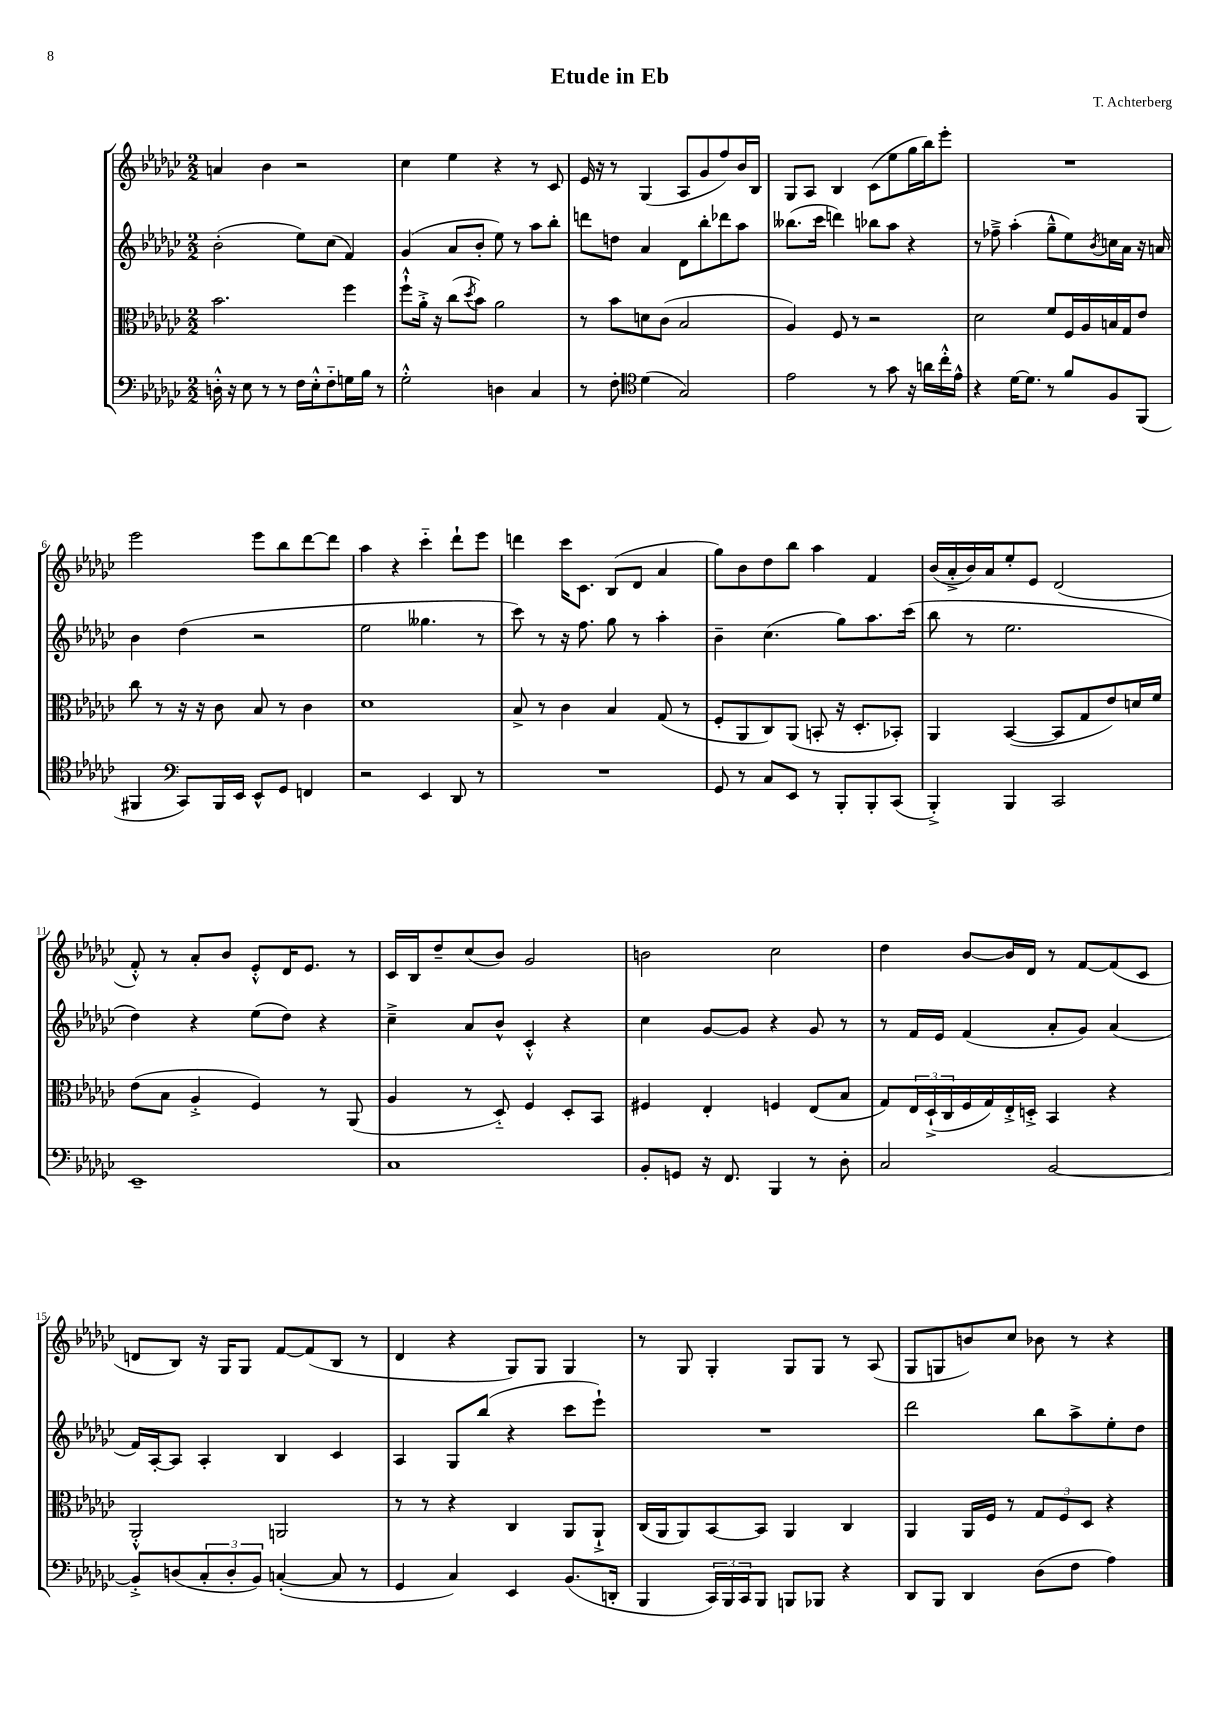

**kern	**kern	**kern	**kern
*part4	*part3	*part2	*part1
*staff4	*staff3	*staff2	*staff1
*clefF4	*clefC3	*clefG2	*clefG2
*k[b-e-a-d-g-c-]	*k[b-e-a-d-g-c-]	*k[b-e-a-d-g-c-]	*k[b-e-a-d-g-c-]
*M2/2	*M2/2	*M2/2	*M2/2
=1	=1	=1	=1
16Dn'^^\	2.b-\	(2b-'\	4an/
16r	.	.	.
8E-\	.	.	.
8r	.	.	4b-\
8r	.	.	.
16F\LL	.	8ee-\L)	2r
16E-'^^\J	.	.	.
8F\	.	(8cc-\J	.
16Gn\L	4ff\	4f/)	.
16B-\JJ	.	.	.
8r	.	.	.
=2	=2	=2	=2
2G-'^^\	8ff`^^\L	(4g-/	4cc-\
.	16a-'^\Jk	.	.
.	16r	.	.
.	(8cc-\L	8a-/L	4ee-\
.	8qdd-/	.	.
.	8b-\J)	8b-'/J	.
4Dn\	2a-\	8ee-\)	4r
.	.	8r	.
4C-/	.	8aa-\L	8r
.	.	8bb-'\J	8c-/
=3	=3	=3	=3
8r	8r	8dddn\L	16e-/
.	.	.	16r
8F'\	8b-\L	8ddn\J	8r
*clefC4	*	*	*
(4d-\	8dn\	4a-/	(4G-/
.	(8c-\J	.	.
2G-/)	2B-/	8d-\L	8A-/L
.	.	8bb-'\	8g-/
.	.	8ddd-X\	8ff/)
.	.	8aa-\J	16b-/L
.	.	.	16B-/JJ
=4	=4	=4	=4
2e-\	4A-/)	(8.bb--X\L	8G-/L
.	.	.	8A-/J
.	.	16ccc-\Jk	.
.	8F/	4dddn\)	4B-/
.	8r	.	.
8r	2r	8bb-X\L	(8c-\L
8g-\	.	8aa-\J	8ee-\
16r	.	4r	16gg-\L
16an\LL	.	.	16bb-\J)
16cc-'^^\	.	.	8eee-'\J
16e-^^\JJ	.	.	.
=5	=5	=5	=5
4r	2d-\	8r	1r
.	.	8ff-X~^\	.
[16d-\KL	.	(4aa-'\	.
8.d-\J]	.	.	.
8r	8f/L	8gg-~^^\L	.
8f/L	16F/L	8ee-\)	.
.	16A-/	.	.
.	.	8qb-/	.
8F/	16Bn/	16ccn\L	.
.	16G-/J	16a-\JJ	.
(8FF/J	8e-/J	16r	.
.	.	16an/	.
!!LO:LB:g=z
=6	=6	=6	=6
4FF#X/	8cc-\	4b-\	2eee-\
.	8r	.	.
*clefF4	*	*	*
8CC-/L)	16r	(4dd-\	.
.	16r	.	.
16BBB-/L	8c-\	.	.
16EE-/JJ	.	.	.
8EE-^^/L	8B-/	2r	8eee-\L
8GG-/J	8r	.	8bb-\
4FFn/	4c-\	.	[8ddd-\
.	.	.	8ddd-\J]
=7	=7	=7	=7
2r	1d-	2ee-\	4aa-\
.	.	.	4r
4EE-/	.	4.gg--X\	4ccc-\
8DD-/	.	.	8ddd-`\L
8r	.	8r	8eee-\J
=8	=8	=8	=8
1r	8B-^/	8ccc-\)	4dddn\
.	8r	8r	.
.	4c-\	16r	16ccc-\KL
.	.	8.ff\	8.c-\J
.	4B-/	8gg-\	(8B-/L
.	.	8r	8d-/J
.	(8G-/	4aa-'\	4a-/
.	8r	.	.
=9	=9	=9	=9
8GG-/	8F'/L	4b-~\	8gg-\L)
8r	8AA-/	.	8b-\
8C-/L	8C-/)	(4.cc-\	8dd-\
8EE-/J	(8AA-/J	.	8bb-\J
8r	8BBn'/	.	4aa-\
8BBB-'/L	16r	8gg-\L)	.
.	8.D-'/L	.	.
8BBB-'/	.	8.aa-\	4f/
(8CC-/J	8BB-X'/J)	.	.
.	.	(16ccc-\Jk	.
=10	=10	=10	=10
4BBB-'^/)	4AA-/	8bb-\	(16b-/LL
.	.	.	16a-'^/
.	.	8r	16b-/)
.	.	.	16a-/J
4BBB-/	([4BB-/	2.ee-\	8ee-'/
.	.	.	8e-/J
2CC-/	8BB-/L]	.	(2d-/
.	8G-/	.	.
.	8e-/)	.	.
.	16dn/L	.	.
.	16f/JJ	.	.
!!LO:LB:g=z
=11	=11	=11	=11
1EE-~	(8e-\L	4dd-\)	8f'^^/)
.	8B-\J	.	8r
.	4A-'^/	4r	8a-'/L
.	.	.	8b-/J
.	4F/)	(8ee-\L	8e-'^^/L
.	.	8dd-\J)	16d-/K
.	.	.	8.e-/J
.	8r	4r	.
.	(8AA-/	.	8r
=12	=12	=12	=12
1C-	4A-/	4cc-~^\	16c-/LL
.	.	.	16B-/J
.	.	.	8dd-~/
.	8r	8a-/L	(8cc-/
.	8D-/)	8b-^^/J	8b-/J)
.	4F/	4c-'^^/	2g-/
.	8D-'/L	4r	.
.	8BB-/J	.	.
=13	=13	=13	=13
8BB-'/L	4F#X/	4cc-\	2bn\
8GGn/J	.	.	.
16r	4E-'/	[8g-/L	.
8.FF/	.	.	.
.	.	8g-/J]	.
4BBB-/	4Fn/	4r	2cc-\
8r	(8E-/L	8g-/	.
8D-'\	8B-/J	8r	.
=14	=14	=14	=14
2C-/	8G-/L)	8r	4dd-\
.	24E-/L	16f/LL	.
.	(24D-`^/	.	.
.	.	16e-/JJ	.
.	24C-/	.	.
.	16F/	(4f/	[8b-/L
.	16G-/)	.	.
.	16E-'^/	.	16b-/L]
.	16Dn'^/JJ	.	16d-/JJ
[2BB-/	4BB-/	8a-'/L	8r
.	.	8g-/J)	[8f/L
.	4r	(4a-/	(8f/]
.	.	.	8c-/J
!!LO:LB:g=z
=15	=15	=15	=15
8BB-'^/L]	2AA-'^^/	16f/LL)	8dn/L
.	.	[16A-'/J	.
(8Dn/	.	8A-/J]	8B-/J)
12C-'/	.	4A-'/	16r
.	.	.	16G-/KL
12D'/	.	.	.
.	.	.	8G-/J
12BB-/J)	.	.	.
([4Cn'/	2AAn/	4B-/	[8f/L
.	.	.	(8f/]
8C/]	.	4c-/	8B-/J
8r	.	.	8r
=16	=16	=16	=16
4GG-/	8r	4A-/	4d-/
.	8r	.	.
4C-/)	4r	8G-/L	4r
.	.	(8bb-/J	.
4EE-/	4C-/	4r	8G-/L)
.	.	.	8G-/J
(8.BB-/L	8AA-/L	8ccc-\L	4G-/
.	8AA-`^/J	8eee-`\J)	.
16DDn'/Jk	.	.	.
=17	=17	=17	=17
4BBB-/	(16C-/LL	1r	8r
.	16AA-/J	.	.
.	8AA-/)	.	8G-/
24CC-/LL)	[8BB-/	.	4G-'/
24BBB-/	.	.	.
24CC-/J	.	.	.
8BBB-/J	8BB-/J]	.	.
8BBBn/L	4AA-/	.	8G-/L
8BBB-X/J	.	.	8G-/J
4r	4C-/	.	8r
.	.	.	(8A-/
=18	=18	=18	=18
8DD-/L	4AA-/	2ddd-\	8G-/L
8BBB-/J	.	.	8Gn/
4DD-/	16AA-/LL	.	8bn/)
.	16F/JJ	.	.
.	8r	.	8cc-/J
(8D-\L	12G-/L	8bb-\L	8b-X\
.	12F/	.	.
8F\J	.	8aa-^\	8r
.	12D-/J	.	.
4A-\)	4r	8ee-'\	4r
.	.	8dd-\J	.
==	==	==	==
*-	*-	*-	*-
